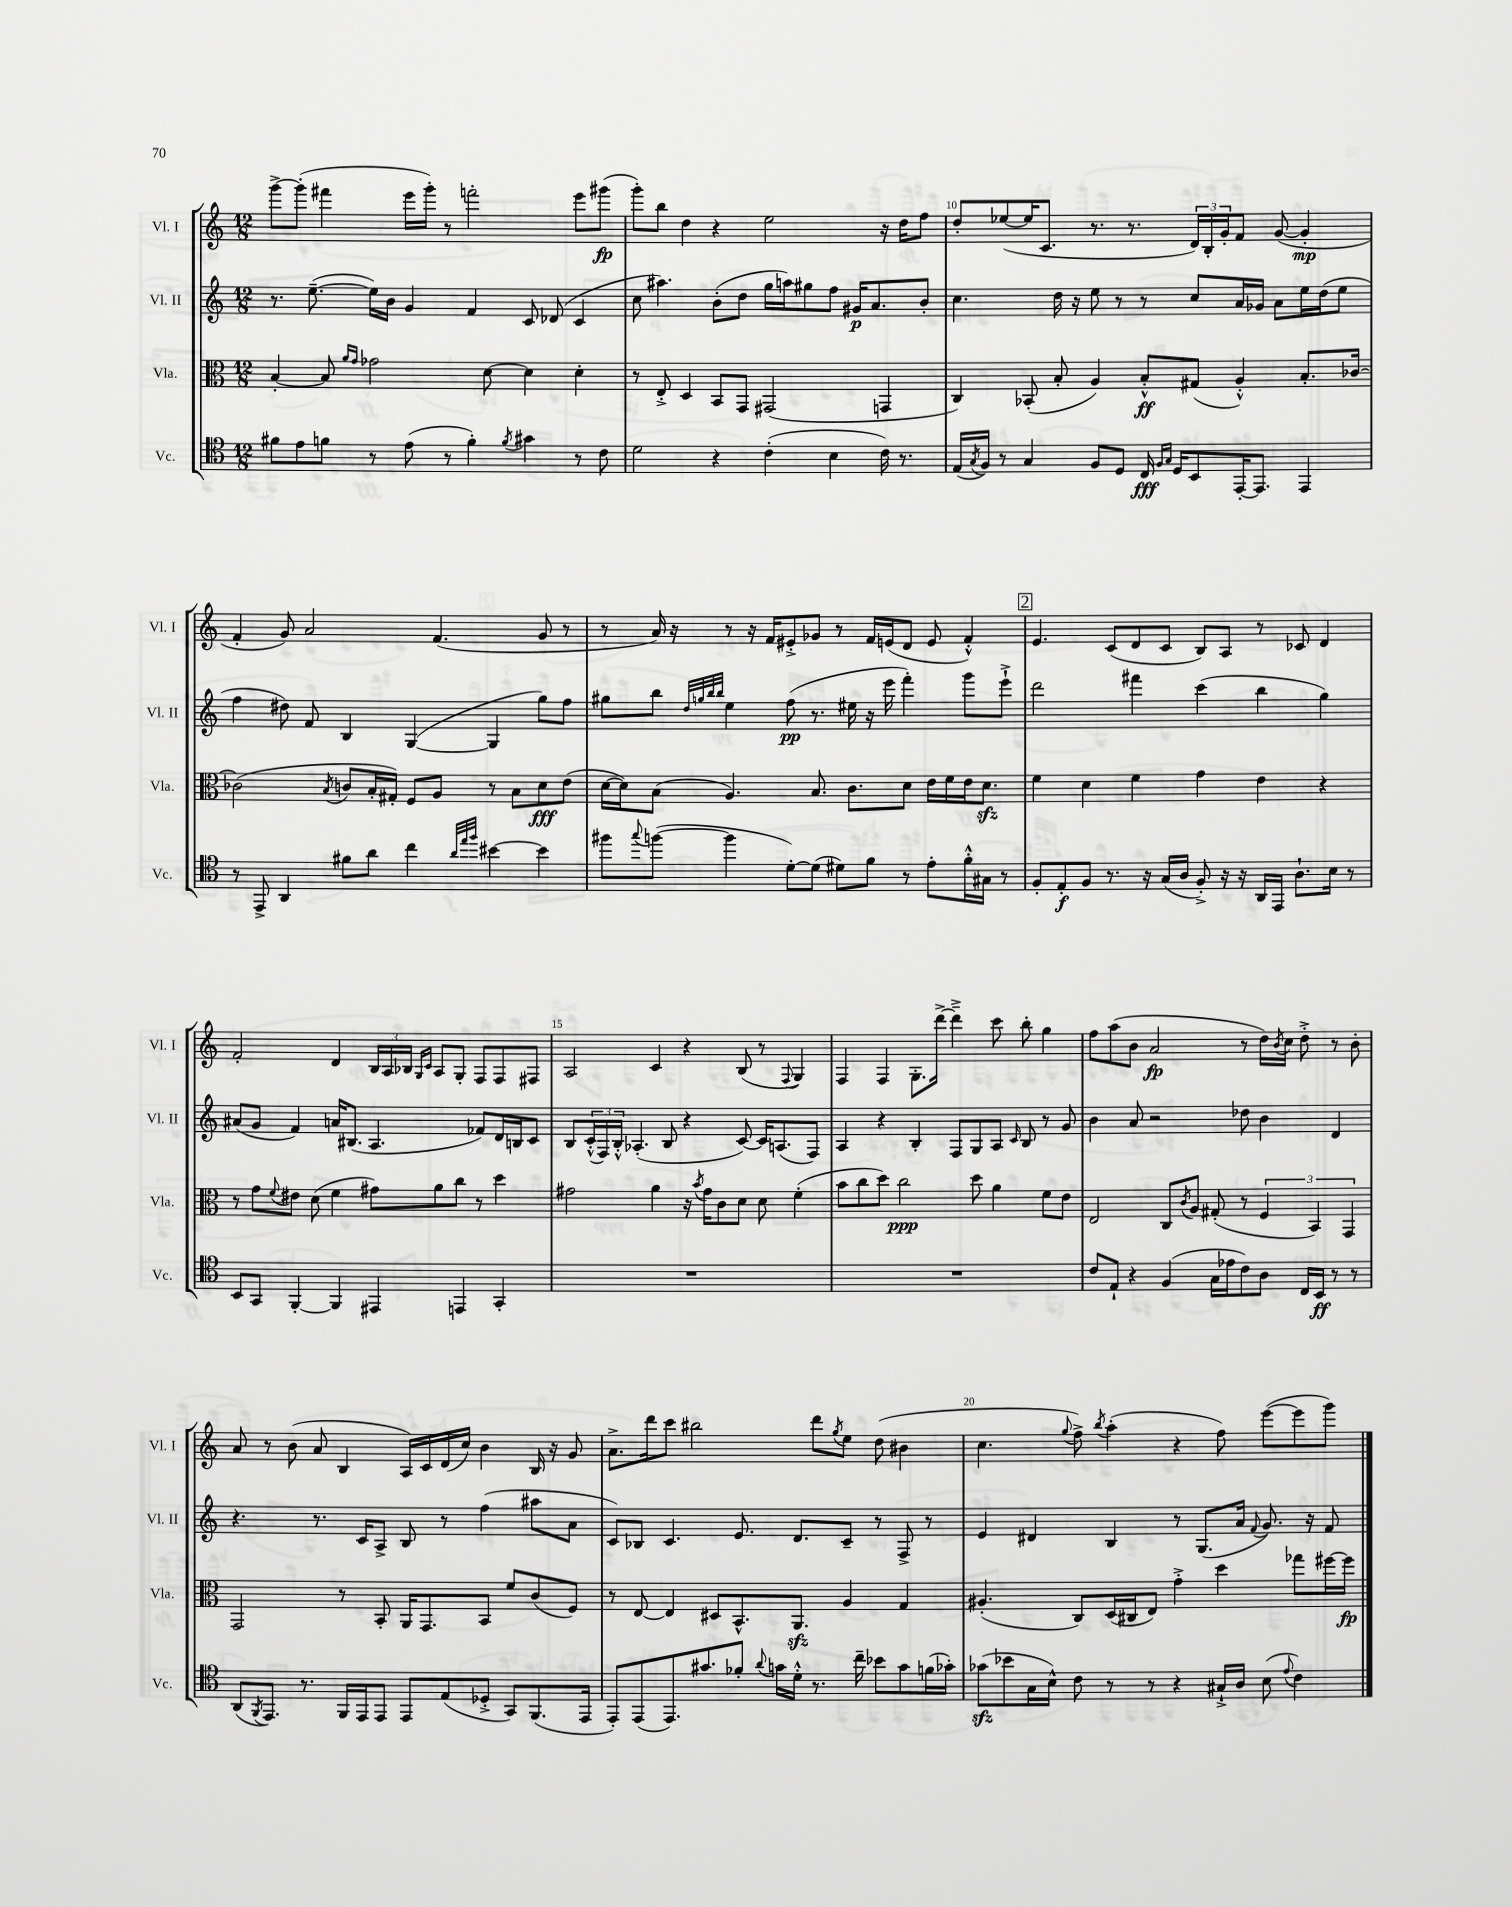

**kern	**kern	**kern	**kern
*staff4	*staff3	*staff2	*staff1
*clefC4	*clefC3	*clefG2	*clefG2
*k[]	*k[]	*k[]	*k[]
*M12/8	*M12/8	*M12/8	*M12/8
8f#	[4B'	8.r	[8ggg^
8e	.	.	(8ggg']
.	.	([8.ee~	.
8f	8B]	.	4fff#
.	16qqa	.	.
.	16qqg	.	.
8r	2g-	16ee])	.
.	.	16b	.
(8e	.	4g	16eee
.	.	.	16ggg')
8r	.	.	8r
4f')	.	4f	2fff'
.	[8d	.	.
8qf	.	.	.
4g#	4d]	8c	.
.	.	(8d-	.
8r	4d'	4c	8eee
8c	.	.	(8ggg#
=	=	=	=
2d	8r	8cc	8ggg')
.	8E'^	4.aa#)	8bb
.	4D	.	4dd
4r	8BB	(8b'	4r
.	8GG	8dd	.
(4c'	(2GG#	16gg	2ee
.	.	16aa)	.
.	.	8gg#	.
4B	.	8ff	.
.	.	16g#	.
.	.	8.a	.
16c)	4GG	.	16r
8.r	.	.	16dd
.	.	8b'	8ff
=	=	=	=
(16E	4C)	4.cc	8dd'
8qG	.	.	.
16F)	.	.	.
8r	.	.	([8ee-
4G	(8BB-'	.	16ee-]
.	.	.	8.c
.	8B'	16dd	.
.	.	16r	.
8F	4A)	8ee	8.r
8D	.	8r	.
.	.	.	8.r
16C	8B'^^	8r	.
16qqF	.	.	.
16qqG	.	.	.
16D	.	.	.
8BB	(8G#	8cc	24d)
.	.	.	24B'
.	.	.	24g'
[16EE'	4A'^^)	16a	8f
8.EE]	.	16g-	.
.	.	8a	([8g
4EE	8.B'	16ee	4g']
.	.	(16dd	.
.	.	8ee	.
.	[16c-	.	.
=	=	=	=
8r	(2c-]	4ff	4f'
8EE^	.	.	.
4AA	.	8dd#)	8g)
.	.	8f	2a
.	8qB	.	.
8f#	8c	4B	.
8a	16B'	.	.
.	16G#')	.	.
4cc	8F	([4G	.
.	8A	.	(4.f
32qqa	.	.	.
32qqee	.	.	.
32qqff	.	.	.
[4b#	8r	4G]	.
.	8B	.	.
4b#]	8d	8gg)	8g
.	(8e	8ff	8r
=	=	=	=
8ff#	[16d	8gg#	8r
.	16d])	.	.
8qqgg	.	.	.
([8ff	(8B	8bb	16a)
.	.	.	16r
.	.	32qqdd	.
.	.	32qqgg	.
.	.	32qqbb	.
.	.	32qqbb	.
4ff]	4.A)	4ee	8r
.	.	.	16r
.	.	.	16f
[8d')	.	(8ff	8e#'^
(8d]	8.B	8.r	8g-
8d#)	.	.	8r
.	8.c	16ee#	.
8f	.	16r	16f
.	.	16eee	(16e
8r	8d	4fff')	8d
8e'	16e	.	8e
.	16f	.	.
16f'^^	16e	8ggg	4f'^^)
16G#	8.d	.	.
8r	.	8eee`^	.
=	=	=	=
8F'	4f	2ddd	4.e
8E'	.	.	.
8F	4d	.	.
8.r	.	.	(8c
.	4f	4fff#	8d
16r	.	.	.
(16G	.	.	8c
16A	.	.	.
8F'^)	4g	(4ccc	8B)
16r	.	.	8A
16r	.	.	.
16AA	4e	4bb	8r
16EE	.	.	.
8.A`	.	.	8c-
.	4r	4gg)	4d
16B	.	.	.
8r	.	.	.
=	=	=	=
8BB	8r	(8a#	2f'
8GG	8g	8g	.
.	8qqf	.	.
[4FF'	8e#	4f)	.
.	(8d	.	.
4FF]	4f	16a	4d
.	.	(8.B#	.
4EE#	8g#)	4.A	24B
.	.	.	24A
.	.	.	24B-
.	.	.	16qqG
.	.	.	16qqc
.	8a	.	8A
4EE	8cc	.	8G'
.	8r	8f-)	8F
4GG'	4dd	16d	8F
.	.	16B	.
.	.	8c	8F#
=	=	=	=
1.r	2g#	8B	2A
.	.	(24c'^^	.
.	.	24F)	.
.	.	24B'^^	.
.	.	(4.A-'	.
.	4a	.	4c
.	.	8B	.
.	16r	4r	4r
.	8qb	.	.
.	16g#	.	.
.	8c	.	.
.	8d	[8c)	(8B
.	8d	16c]	8r
.	.	(8.A	.
.	.	.	8qqF
.	(4f'	.	4G)
.	.	8F)	.
=	=	=	=
1.r	8b	4A	4F
.	8cc	.	.
.	8dd)	4r	4F
.	2cc	.	.
.	.	4B'	8.G'
.	.	.	[16ddd^
.	.	8F	4ddd~^]
.	8dd	8G	.
.	4a	8A	8ccc
.	.	16qqc	.
.	.	8B	8bb'
.	8f	8r	4gg
.	8e	8g	.
=	=	=	=
8c	2E	4b	8ff
8E`	.	.	(8aa
4r	.	8a	8b
.	.	2r	2a
(4F	8C	.	.
.	8qc	.	.
.	8A	.	.
16G	(8G#'	.	.
16e-	.	.	.
8c)	8r	8dd-	8r
8A	6F	4b	16dd)
.	.	.	8qb
.	.	.	16cc
16C	.	.	8dd'^
.	6BB)	.	.
16BB	.	.	.
8r	.	4d	8r
.	6GG	.	.
8r	.	.	8b'
=	=	=	=
(8AA	2GG	4.r	8a
8qFF	.	.	.
8.EE)	.	.	8r
.	.	.	(8b
8.r	.	.	.
.	.	8.r	8a
16FF	8r	.	4B
16EE	.	16c	.
8EE	8BB'	8A^	.
8EE	16AA	8B	16A)
.	8.GG	.	16c
(8E	.	8r	(16d
.	.	.	16cc)
8D-'^	8BB	(4ff	4b
8GG)	8f	.	.
(8.FF	(8c	8aa#	16B
.	.	.	16r
.	8F)	8a	8g
16EE	.	.	.
=	=	=	=
8EE')	8r	8c)	8.a^
(8EE	[8E	8B-	.
.	.	.	16ddd
8.EE)	4E]	4.c	8ccc
.	.	.	2bb#
8.g#	.	.	.
.	8D#	.	.
8f-'	8.BB^^	8.e	.
8qqa	.	.	.
16g	.	.	.
16d'^^	8.AA	8.d	.
8.r	.	.	8ddd
.	.	.	8qgg
.	4A	8c~	8ee
16cc~	.	.	.
8b-	.	8r	(8dd
8g	4G	8F^	4b#
(16f	.	8r	.
16g-')	.	.	.
=	=	=	=
(8g-	(4.A#'	4e	4.cc
8b-	.	.	.
16G	.	4d#	.
16B^^)	.	.	.
.	.	.	8qqgg
8c	8C)	.	8ff^)
.	.	.	8qbb
8r	(16D	4B	(4aa'
.	16C#	.	.
8r	8E)	.	.
4r	4g'^	8r	4r
.	.	(8.G	.
16G#`^	4dd	.	8ff)
16A	.	16a	.
.	.	8qqf	.
(8B	.	8.g)	([8eee
8qqe	.	.	.
4c)	8gg-	.	8eee]
.	.	16r	.
.	[16ff#	8f	8ggg)
.	16ff#]	.	.
==	==	==	==
*-	*-	*-	*-
